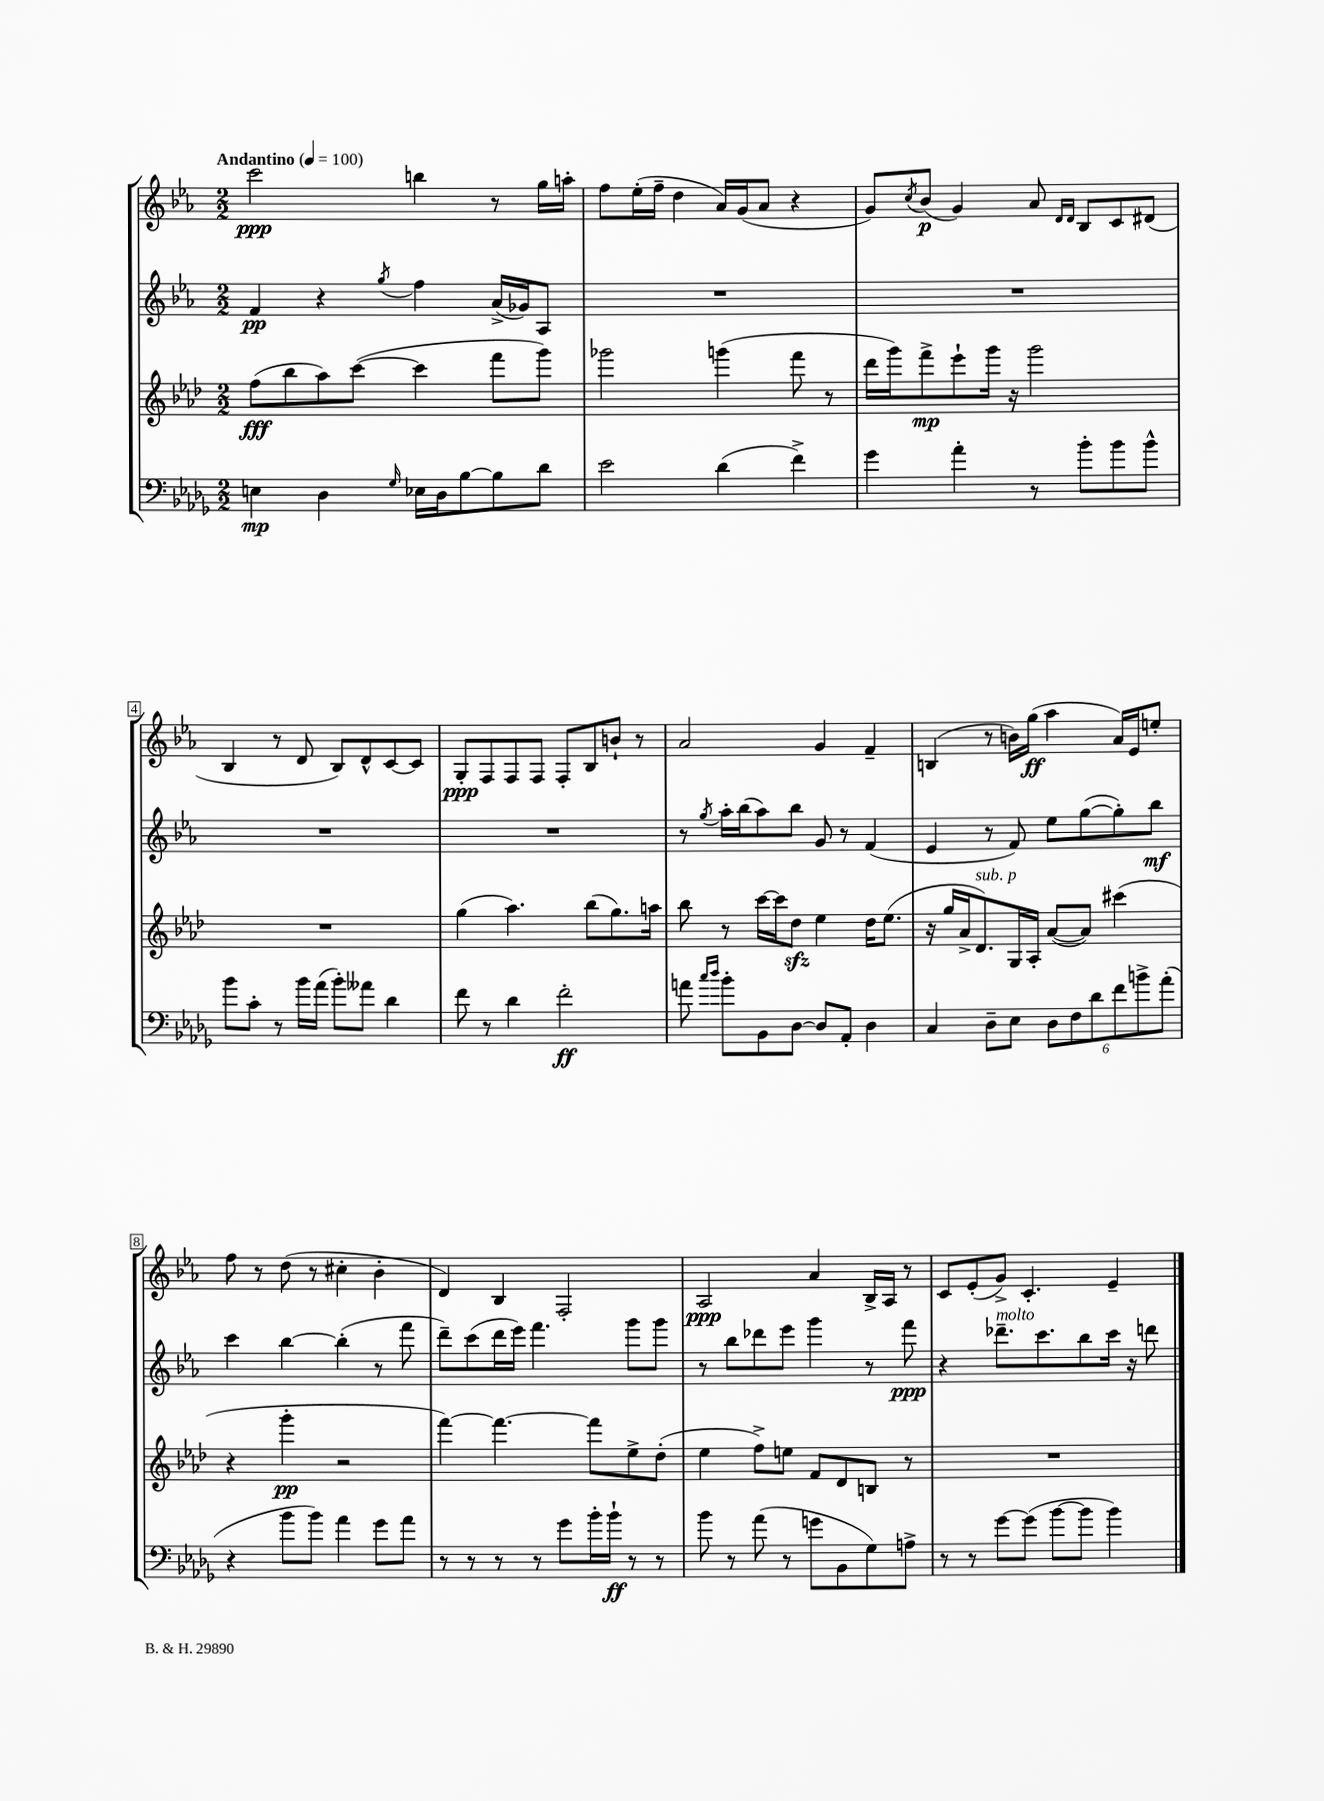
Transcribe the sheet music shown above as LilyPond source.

<<
\new StaffGroup <<
\new Staff = "s0" {
    \clef treble \key ees \major \numericTimeSignature \time 2/2 \tempo "Andantino" 4 = 100
    c'''2\ppp b''4 r8 g''16 a''16-. |
    f''8 ees''16-.( f''16-- d''4 aes'16) g'16( aes'8 r4 |
    g'8) \acciaccatura { c''8 } bes'8\p( g'4) aes'8 \grace { d'16 d'16 } bes8 c'8 dis'8( |
    bes4 r8 d'8 bes8) d'8-^ c'8~ c'8 |
    g8-.\ppp f8 f8 f8 f8-. bes8 b'8-! r8 |
    aes'2 g'4 f'4-- |
    b4( r8 b'16) g''16\ff( aes''4 aes'16) ees'16 e''8-. |
    f''8 r8 d''8( r8 cis''4-. bes'4-. |
    d'4) bes4 f2-. |
    aes2\ppp aes'4 bes16-> aes16 r8 |
    c'8 ees'8-.( g'8->) c'4.-. ees'4-- \bar "|." |
}
\new Staff = "s1" {
    \clef treble \key ees \major \numericTimeSignature \time 2/2
    f'4\pp r4 \acciaccatura { g''8 } f''4 aes'16->( ges'16) aes8 |
    R1 |
    R1 |
    R1 |
    R1 |
    r8 \acciaccatura { g''8 } aes''16-. bes''16( aes''8) bes''8 g'8 r8 f'4( |
    ees'4 r8 f'8) ees''8 g''8~( g''8-.) bes''8\mf |
    c'''4 bes''4~ bes''4-.( r8 f'''8 |
    d'''8--) c'''8( d'''16 ees'''16) f'''4. g'''8 g'''8 |
    r8 bes''8 des'''8 ees'''8 g'''4 r8 f'''8\ppp |
    r4 des'''8.--^\markup { \italic "molto" } c'''8. bes''8 c'''16 r16 d'''8 \bar "|." |
}
\new Staff = "s2" {
    \clef treble \key aes \major \numericTimeSignature \time 2/2
    f''8\fff( bes''8 aes''8) c'''8~( c'''4 f'''8 g'''8) |
    ges'''2 g'''4( f'''8 r8 |
    des'''16 g'''16) f'''8->\mp ees'''8-! g'''16 r16 g'''2 |
    R1 |
    g''4( aes''4.) bes''8( g''8.) a''16 |
    bes''8 r8 c'''16~ c'''16 des''8\sfz ees''4 des''16 ees''8.( |
    r16 g''16 aes'16-> des'8.^\markup { \italic "sub. p" }) g16 aes16-. aes'8~( aes'8) cis'''4( |
    r4 g'''4-.\pp r2 |
    f'''4~) f'''4.~ f'''8 ees''8-> des''8-.( |
    ees''4 f''8->) e''8 f'8 des'8 b8 r8 |
    R1 \bar "|." |
}
\new Staff = "s3" {
    \clef bass \key des \major \numericTimeSignature \time 2/2
    e4\mp des4 \grace { ges16 } ees16 des16 bes8~ bes8 des'8 |
    ees'2 des'4( f'4->) |
    ges'4 aes'4-. r8 bes'8-. bes'8 bes'8-^ |
    bes'8 c'8-. r8 bes'16 aes'16( bes'8-.) aeses'8 des'4 |
    f'8 r8 des'4 f'2-.\ff |
    a'8 \grace { c''16 des''16 } bes'8-. bes,8 des8~ des8 aes,8-. des4 |
    c4 des8-- ees8 \tuplet 6/4 { des8 f8 des'8 f'8 b'8-> aes'8-.( } |
    r4 bes'8 bes'8) aes'4 ges'8 aes'8 |
    r8 r8 r8 r8 ges'8 bes'16-. bes'16-!\ff r8 r8 |
    bes'8 r8 aes'8( r8 g'8 bes,8 ges8) a8-> |
    r8 r8 ges'8~ ges'8( bes'8~ bes'8 bes'4) \bar "|." |
}
>>
>>
\layout { \context { \Score \override BarNumber.stencil = #(make-stencil-boxer 0.1 0.3 ly:text-interface::print) } }
